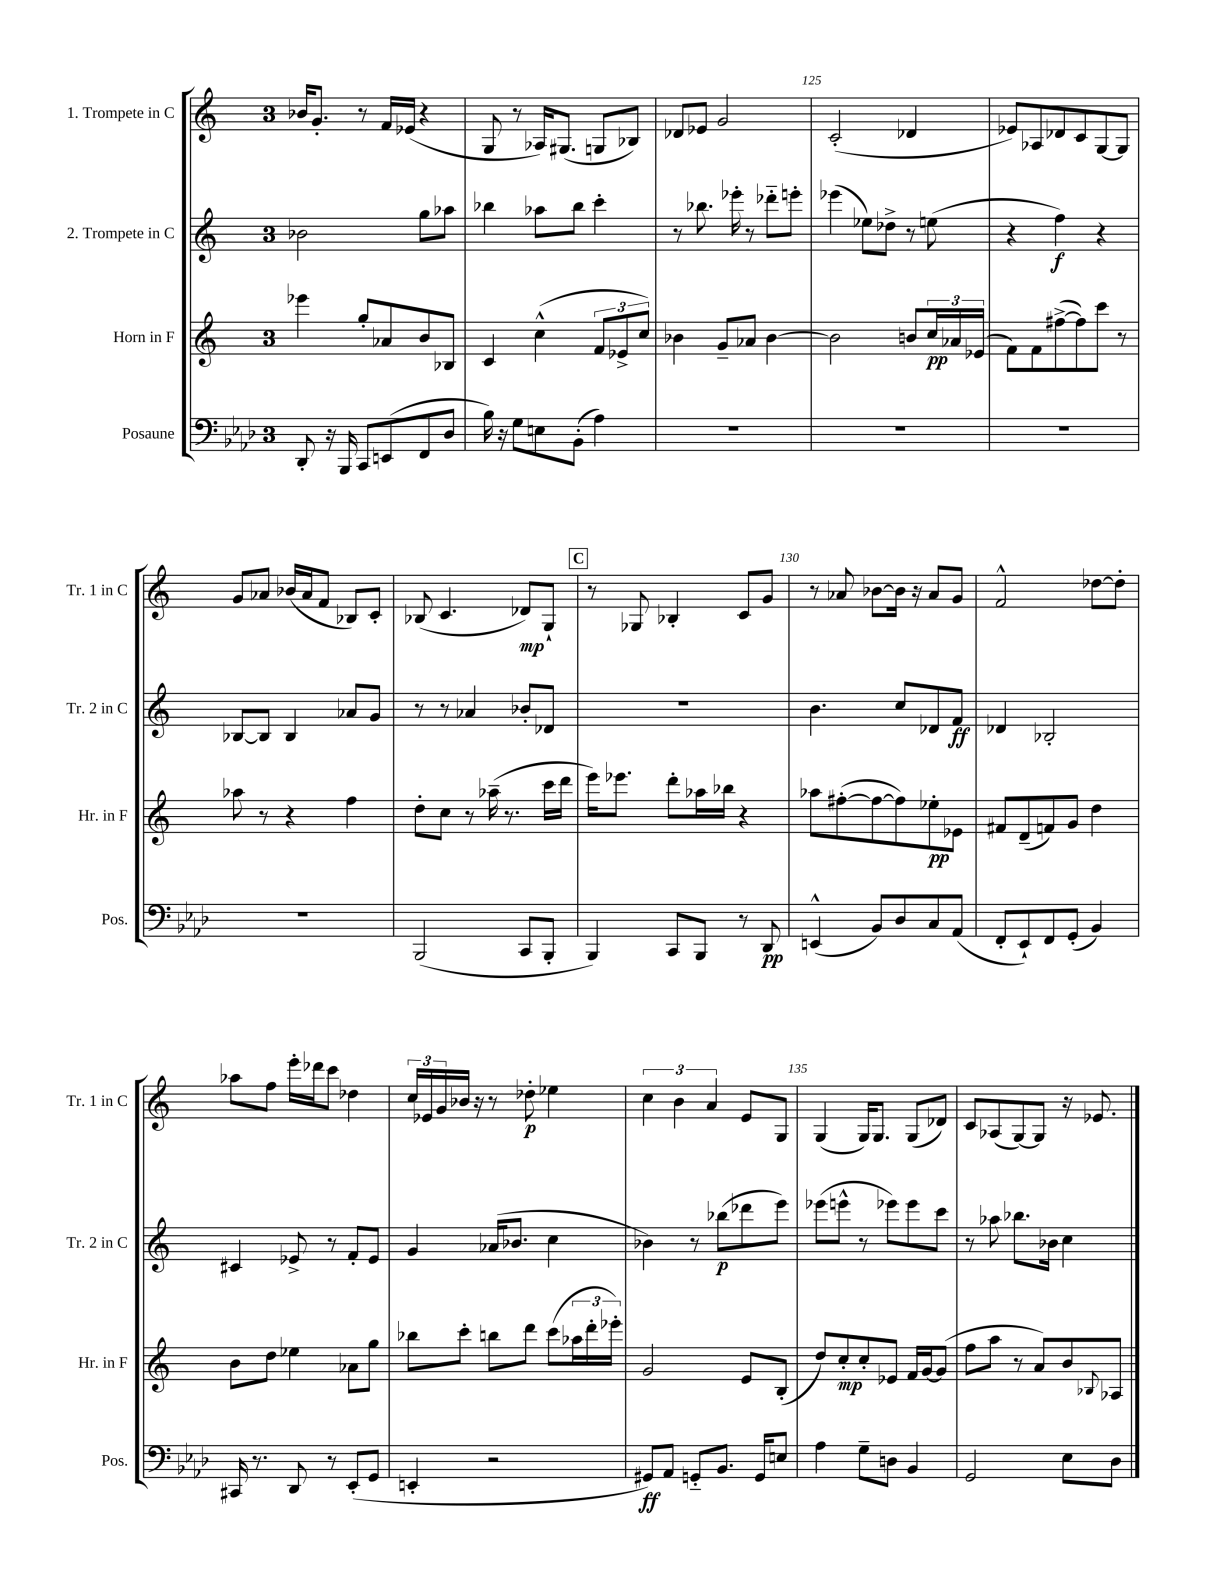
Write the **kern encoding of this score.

**kern	**kern	**kern	**kern
*staff4	*staff3	*staff2	*staff1
*clefF4	*clefG2	*clefG2	*clefG2
*k[b-e-a-d-]	*k[]	*k[]	*k[]
*M3/4	*M3/4	*M3/4	*M3/4
8DD-'/	4eee-\	2b-\	16b-/LK
.	.	.	8.g'/J
16r	.	.	.
16BBB-/	.	.	.
8CC/L	8gg'/L	.	8r
(8EE/	8a-/	.	16f/LL
.	.	.	(16e-/JJ
8FF/	8b/	8gg\L	4r
8D-/J	8B-/J	8aa-\J	.
=	=	=	=
16B-\)	4c/	4bb-\	8G/
16r	.	.	.
8G\L	.	.	8r
8E\	(4cc^^\	8aa-\L	16A-/LK)
.	.	.	(8.G#/J
(8BB-'\J	.	8bb-\J	.
4A-\)	12f/L	4ccc'\	8G/L
.	12e-^/	.	.
.	.	.	8B-/J)
.	12cc/J)	.	.
=	=	=	=
2.r	4b-\	8r	8d-/L
.	.	8.bb-\	8e-/J
.	8g~/L	.	2g/
.	.	16eee-'\	.
.	8a-/J	8r	.
.	[4b-\	8ddd-'~\L	.
.	.	8eee'\J	.
=	=	=	=
2.r	2b-\]	(4eee-\	(2c'/
.	.	8ee-\L)	.
.	.	8dd-^\J	.
.	8b/L	8r	4d-/
.	24cc/L	(8ee\	.
.	24a-/	.	.
.	(24e-/JJ	.	.
=	=	=	=
2.r	8f\L)	4r	8e-/L)
.	8f\	.	8A-/
.	([8ff#^\	4ff\)	8d-/
.	8ff#\])	.	8c/
.	8ccc\J	4r	[8G/
.	8r	.	8G/]J
=	=	=	=
2.r	8aa-\	[8B-/L	8g/L
.	8r	8B-/]J	8a-/J
.	4r	4B-/	(16b-/LL
.	.	.	16a-/J
.	.	.	8f/J
.	4ff\	8a-/L	8B-/L)
.	.	8g/J	8c'/J
=	=	=	=
(2BBB-/	8dd'\L	8r	(8B-/
.	8cc\J	8r	4.c/
.	8r	4a-/	.
.	(16aa-~\	.	.
.	8.r	.	.
8CC/L	.	8b-'/L	8d-/L)
8BBB-'/J	16ccc\LL	8d-/J	8G`/J
.	16ddd\JJ	.	.
=	=	=	=
4BBB-/)	16eee\LK)	2.r	8r
.	8.eee-\J	.	.
.	.	.	8G-/
8CC/L	8ddd'\L	.	4B-'/
8BBB-/J	16aa-\L	.	.
.	16bb-\JJ	.	.
8r	4r	.	8c/L
8DD-/	.	.	8g/J
=	=	=	=
(4EE^^/	8aa-\L	4.b\	8r
.	([8ff#'\	.	8a-/
8BB-/L)	8ff#\_	.	[8b-\L
8D-/	8ff#\])	8cc/L	16b-\]Jk
.	.	.	16r
8C/	8ee-'\	8d-/	8a-/L
(8AA-/J	8e-\J	8f/J	8g/J
=	=	=	=
8FF'/L	8f#/L	4d-/	2f^^/
8EE-`/)	(8d~/	.	.
8FF/	8f/)	2B-'/	.
(8GG'/J	8g/J	.	.
4BB-/)	4dd\	.	[8dd-\L
.	.	.	8dd-'\]J
=	=	=	=
16CC#/	8b\L	4c#/	8aa-\L
8.r	.	.	.
.	8dd\J	.	8ff\J
8DD-/	4ee-\	8e-^/	16eee'\LL
.	.	.	16ddd-\J
8r	.	8r	8ccc\J
(8EE-'/L	8a-\L	8f'/L	4dd-\
8GG/J	8gg\J	8e-/J	.
=	=	=	=
4EE'/	8bb-\L	4g/	24cc/LL
.	.	.	24e-/
.	.	.	24g/
.	8ccc'\J	.	16b-/JJ
.	.	.	16r
2r	8bb\L	(16a-/LK	8r
.	.	8.b-/J	.
.	8ddd\J	.	8dd-'\
.	(8ccc\L	4cc\	4ee-\
.	24aa-\L	.	.
.	24ddd'\	.	.
.	24eee-'\JJ)	.	.
=	=	=	=
8GG#/L)	2g/	4b-\)	6cc\
8AA-/J	.	.	.
.	.	.	6b\
8GG'~/L	.	8r	.
.	.	.	6a/
8.BB-/J	.	(8bb-\L	.
.	8e/L	8ddd-\	8e/L
16GG/LK	.	.	.
8E/J	(8B'/J	8eee\J)	8G/J
=	=	=	=
4A-\	8dd/L)	(8eee-\L	(4G/
.	8cc'/	8eee^^\J	.
8G~\L	8cc'/	8r	16G/LK)
.	.	.	8.G/J
8D\J	8e-/J	8eee-\L)	.
4BB-/	16f/LL	8eee-\	(8G/L
.	[16g/J	.	.
.	(8g/]J	8ccc\J	8d-/J)
=	=	=	=
2GG/	8ff\L	8r	8c/L
.	8aa\J	8aa-\	(8A-/
.	8r	8.bb-\L	[8G/)
.	8a/L)	.	8G/]J
.	.	16b-\Jk	.
8E-\L	8b/	4cc\	16r
.	.	.	8.e-/
.	8qqB-/	.	.
8D-\J	8A-/J	.	.
==	==	==	==
*-	*-	*-	*-
